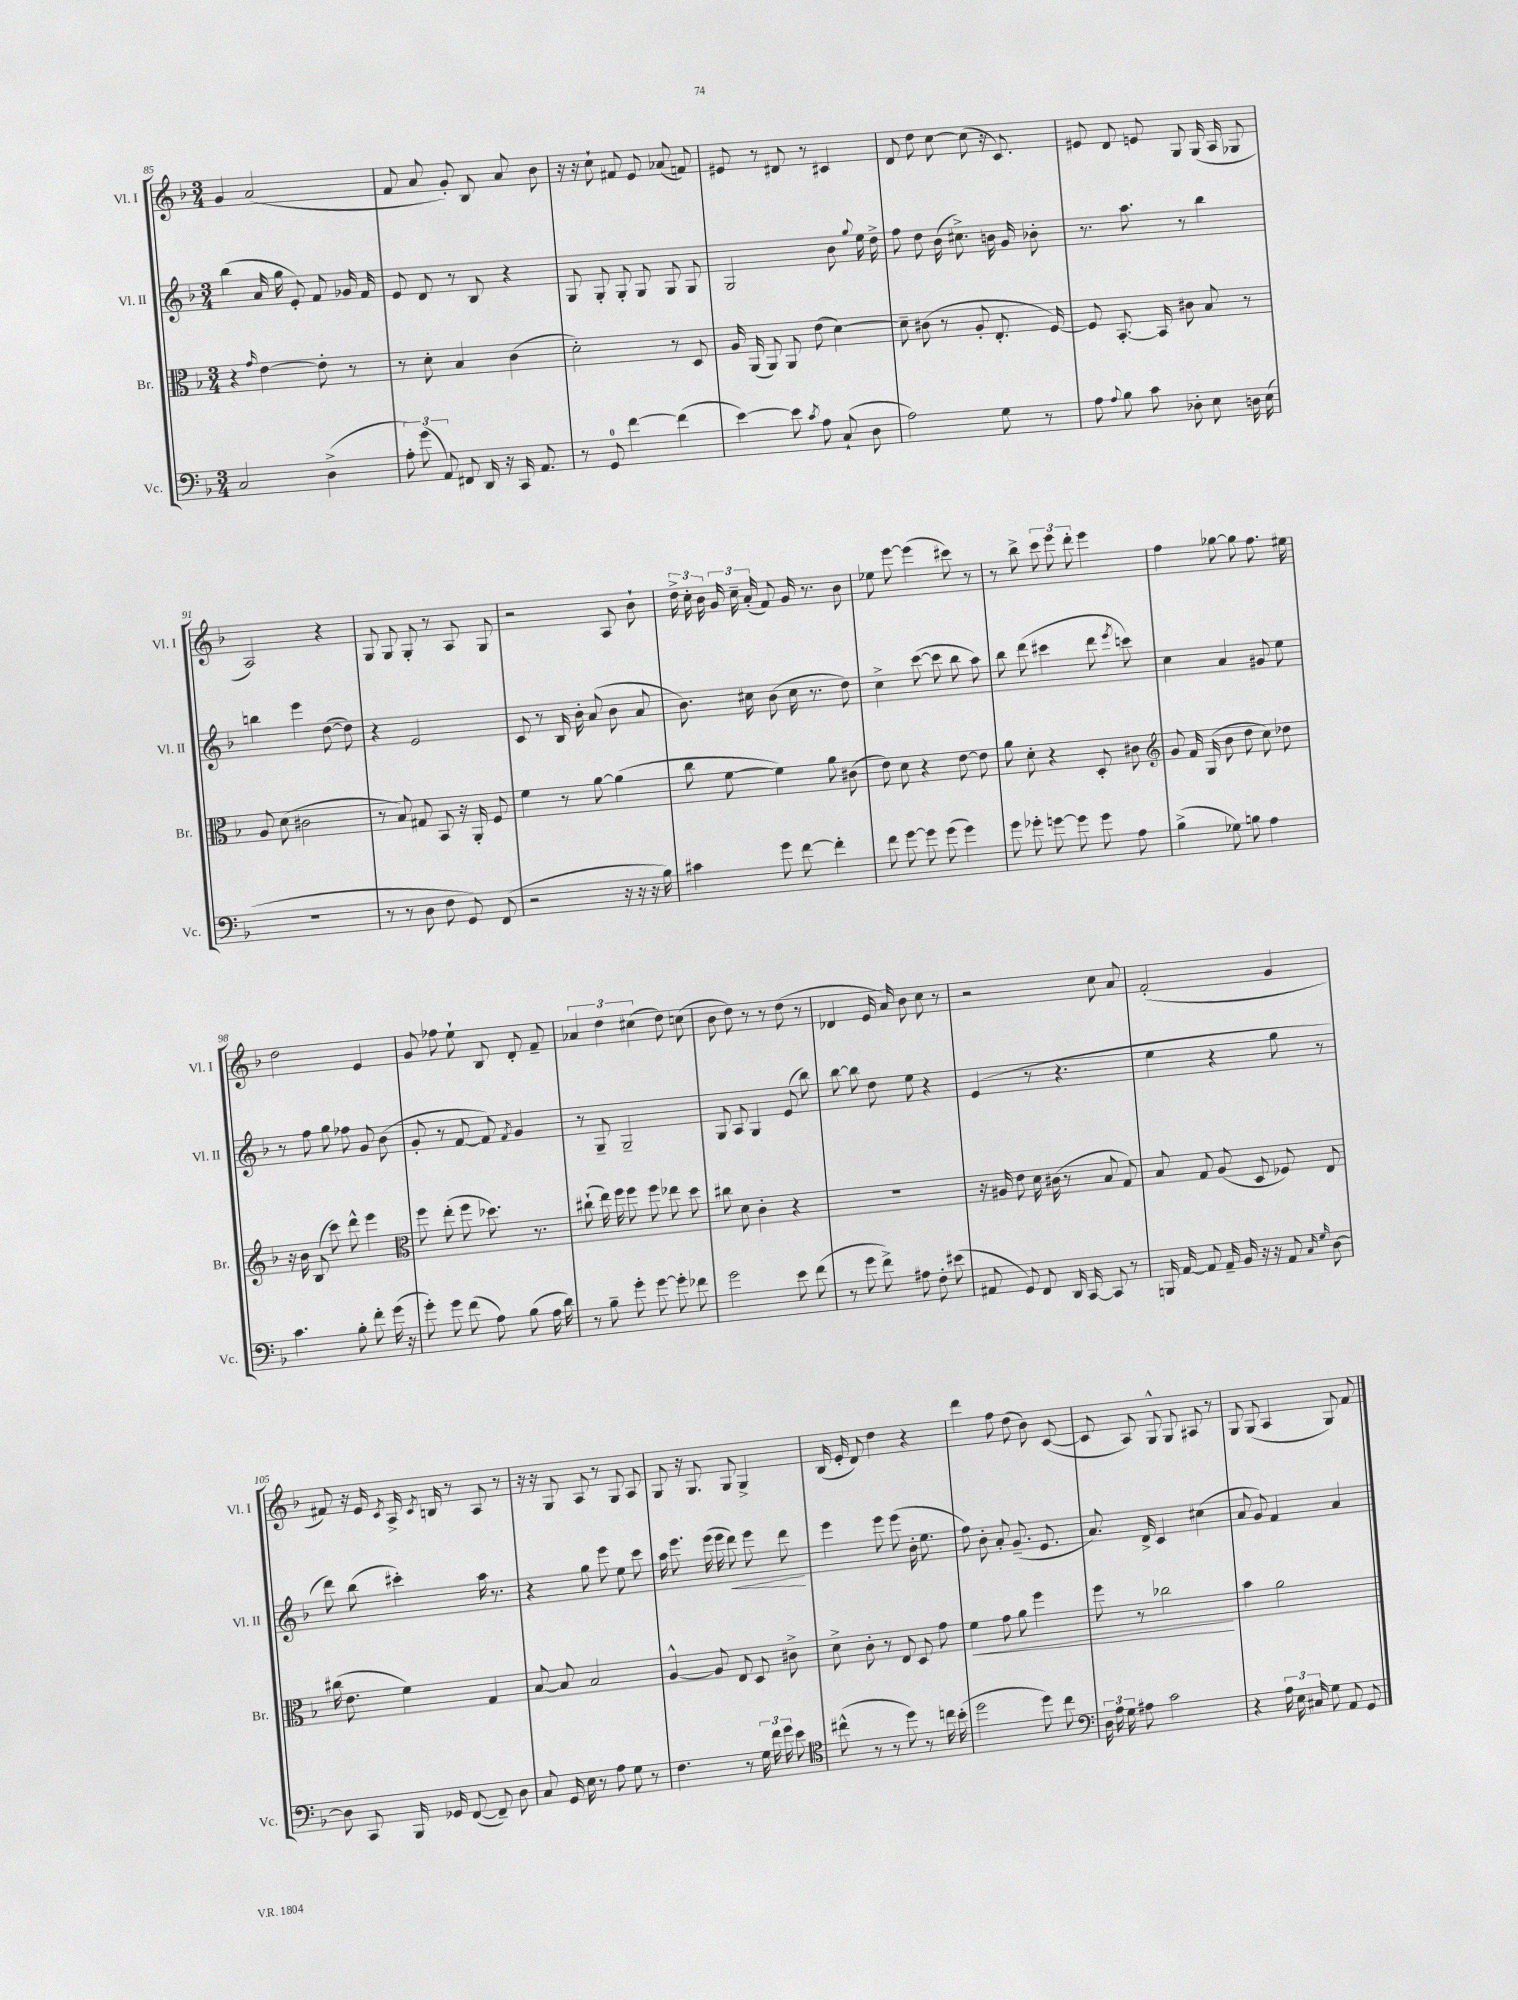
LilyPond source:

<<
\new StaffGroup <<
\new Staff = "s0" \with { instrumentName = "Vl. I" shortInstrumentName = "Vl. I" } {
    \clef treble \key f \major \numericTimeSignature \time 3/4
    \autoBeamOff g'4 a'2( |
    f'8 a'8 g'8-.) bes8 a'8 bes'8 |
    r16 r16 c''8-! fis'8 e'8 aes'8( f'8) |
    eis'8 r8 dis'8 r8 cis'4 |
    d'8 d''8 c''8~ c''8( r16 c'8.) |
    eis'8 d'8 e'8 g8 g16( a16 ges8 |
    a2) r4 |
    g8 g8 g8-. r8 a8 g8 |
    r2 a8 bes'8-! |
    \tuplet 3/2 { d''16-> c''16-. bes'16 } \tuplet 3/2 { g'16 c''16-- a'16-.( } f'8) g'16 r8. bes'8 |
    ees''8 e'''8~ e'''4( cis'''8) r8 |
    r8 bes''8-> \tuplet 3/2 { c'''8 e'''8 d'''8-. } e'''4 |
    f''4 ges''8~ ges''8 f''8. eis''16 |
    d''2 e'4 |
    g'8 fes''8 e''8-! bes8 d'8-. f'8-- |
    \tuplet 3/2 { aes'4 d''4 cis''4( } d''8) c''8( |
    bes'8 d''8) r8 r8 d''8( r8 |
    des'4 e'16 a'16) bes'8 c''8 r8 |
    r2 c''8 a'8 |
    f'2-.( g'4 |
    fis'8) r16 e'16 \acciaccatura { c'8 } a16-> \acciaccatura { c'8 } b16 r8 a8 r8 |
    r16 r16 g8 a8 r8 g8 a8 |
    g8 r16 g8. g8 g4-> |
    bes16( e'16-. d'8) d''4 r4 |
    d'''4 f''8 d''8( bes'8) c'8~( |
    c'8 a8) g8-^ g8 ais8 r8 |
    g8 g8( a4 g8) f'8 \bar "|." |
}
\new Staff = "s1" \with { instrumentName = "Vl. II" shortInstrumentName = "Vl. II" } {
    \clef treble \key f \major \numericTimeSignature \time 3/4
    \autoBeamOff bes''4( a'16 g''16 e'8-.) f'8 ges'16 f'16 |
    e'8 d'8 r8 bes8 r4 |
    g8 g8-. g8-. g8 g8 g8 |
    g2 bes'8 \appoggiatura { g''8 } e''16 d''16-> |
    f''8 d''8 bes'16( cis''8.->) b'16 g'16 bes'8-. |
    r8. a''8. r8 bes''4 |
    b''4 e'''4 d''8~( d''8) |
    r4 e'2 |
    c'8 r8 bes16 bes'16-. a'8( bes'8 a'8 |
    bes'8.) cis''16 bes'8( cis''16 r8. d''8) |
    c''4-> c'''8~( c'''8 bes''8 a''8) |
    bes''8 d'''8( cis'''4 d'''8 \acciaccatura { e'''8 } c'''8) |
    c''4 a'4 gis'8 e''8 |
    r8 f''8 g''8 fes''8 g'8 bes'8( |
    g'8-. r8 f'8~ f'8) \acciaccatura { f'8 } g'4 |
    r8 g8-- g2-- |
    g8 a8 g4 e'8( bes''8) |
    bes''8~ bes''8 d''8 e''8 r4 |
    e'4( r8 r4. |
    e''4 r4 g''8 r8 |
    d'''8) bes''8( cis'''4-.) a''16 r8. |
    r4 g''8 e'''8 e''8 c'''8 |
    a''16 e'''8. e'''16( e'''16 d'''8\<) e'''8 d'''8\! |
    e'''4 e'''8 e'''8( bes'16-. e''8. |
    f''8) bes'8-. a'8-. g'8.--( e'8. |
    a'8.) d'16-> c'4 cis''4( |
    a'8 g'8) f'4 a'4 \bar "|." |
}
\new Staff = "s2" \with { instrumentName = "Br." shortInstrumentName = "Br." } {
    \clef alto \key f \major \numericTimeSignature \time 3/4
    \autoBeamOff r4 \grace { g'16 } e'4~ e'8-. r8 |
    r8 d'8-. bes4 c'4( |
    d'2-.) r8 d8 |
    a16 a,16( a,8) a,8 e'8( d'4~) |
    d'8-- cis'8( r8 a8-. e8.-. f16~) |
    f8 bes,8.~-. bes,16 cis'8 bes8 r8 |
    a8 d'8( cis'2 |
    r8 bes8) gis8 bes,8 r16 a,16-. f8 |
    f'4 r8 a'8~ a'4( |
    c''8 f'8~ f'4) a'8 cis'8( |
    e'8) d'8 r4 e'8~ e'8 |
    a'8 d'8-. r4 d8-. cis'8 |
    \clef treble g'8 f'16 g16( bes'8 d''8 c''8) des''8 |
    r16 bes'16 bes8( c'''8) d'''8-^ e'''4 |
    \clef alto f''8 e''8-.( f''8 des''8.) r8. |
    cis''8-!( e''16) f''16 f''8 f''8 ees''8 d''8 |
    cis''8 d'8 c'4-. r4 |
    R2. |
    r16 ais16 e'8 d'16 cis'16( r8 bes8 g8) |
    bes8 g8 a8( d8 fes8) e8 |
    cis''16( e'8. f'4) g4 |
    bes8~ bes8 bes2 |
    a4~-^ a8 e8 d8 cis'8-> |
    d'8-> c'8-. r8 e8 d8 g'8 |
    f'4\< g'8 a'8 f''4 |
    f''8 r8 ces''2\! |
    bes'4 a'2 \bar "|." |
}
\new Staff = "s3" \with { instrumentName = "Vc." shortInstrumentName = "Vc." } {
    \clef bass \key f \major \numericTimeSignature \time 3/4
    \autoBeamOff c2 d4->( |
    \tuplet 3/2 { a8-.) g'8( a,8) } fis,8 d,16 r16 c,16 a,8. |
    r8 g,8-0 f'4~ f'4( |
    e'4~) e'8 \acciaccatura { c'8 } a8 c8-!( d8 |
    a2) g8 r8 |
    a8 \appoggiatura { a8 } bes8 c'8 des8-. e8 d16 e16( |
    R2. |
    r8 r8 d8 f8 g,8) f,8( |
    r2 r16 r16 r16 bes16) |
    cis'4 g'8 f'8~ f'4-. |
    f'8 g'8~ g'8 g'8( g'4) |
    g'8 ges'8-. g'8~ g'8 g'8 a8 |
    bes4->( ges8) b8 a4 |
    c'4. bes8-. f'8-. g'16( r16 |
    g'8-.) g'8 f'8( a8) bes8( a16 d'16) |
    r8 bes8-- g'8-. g'8~ g'8-. fes'8 |
    g'2 e'8 f'8( |
    r8 g'8 f'8->) ais8 f8-. eis'8( |
    ais,8 g,8) f,8 d,16 c,16~ c,8 r8 |
    b,,16 a,16~ a,8 a,16-- bes,16 r16 r16 a,8 \grace { c16 g16 } d8~ |
    d8 c,8 bes,,16 ges,16 f,8~( f,8--) d8 |
    c8 g,16 e16 r8 a8 g8 r8 |
    f4. r8 \tuplet 3/2 { g16 f'16 g'16 } e'8 |
    \clef tenor cis''8-^( r8 r8 d''8) r8 c''16 bes'16-.( |
    d''2 d''8) c''8 |
    \clef bass \tuplet 3/2 { d16 a16 g16 } ais8 c'2 |
    r4 \tuplet 3/2 { a16 e16 cis16 } g8 a,8 g,8 \bar "|." |
}
>>
>>
\layout { \context { \Score currentBarNumber = #85 } }
